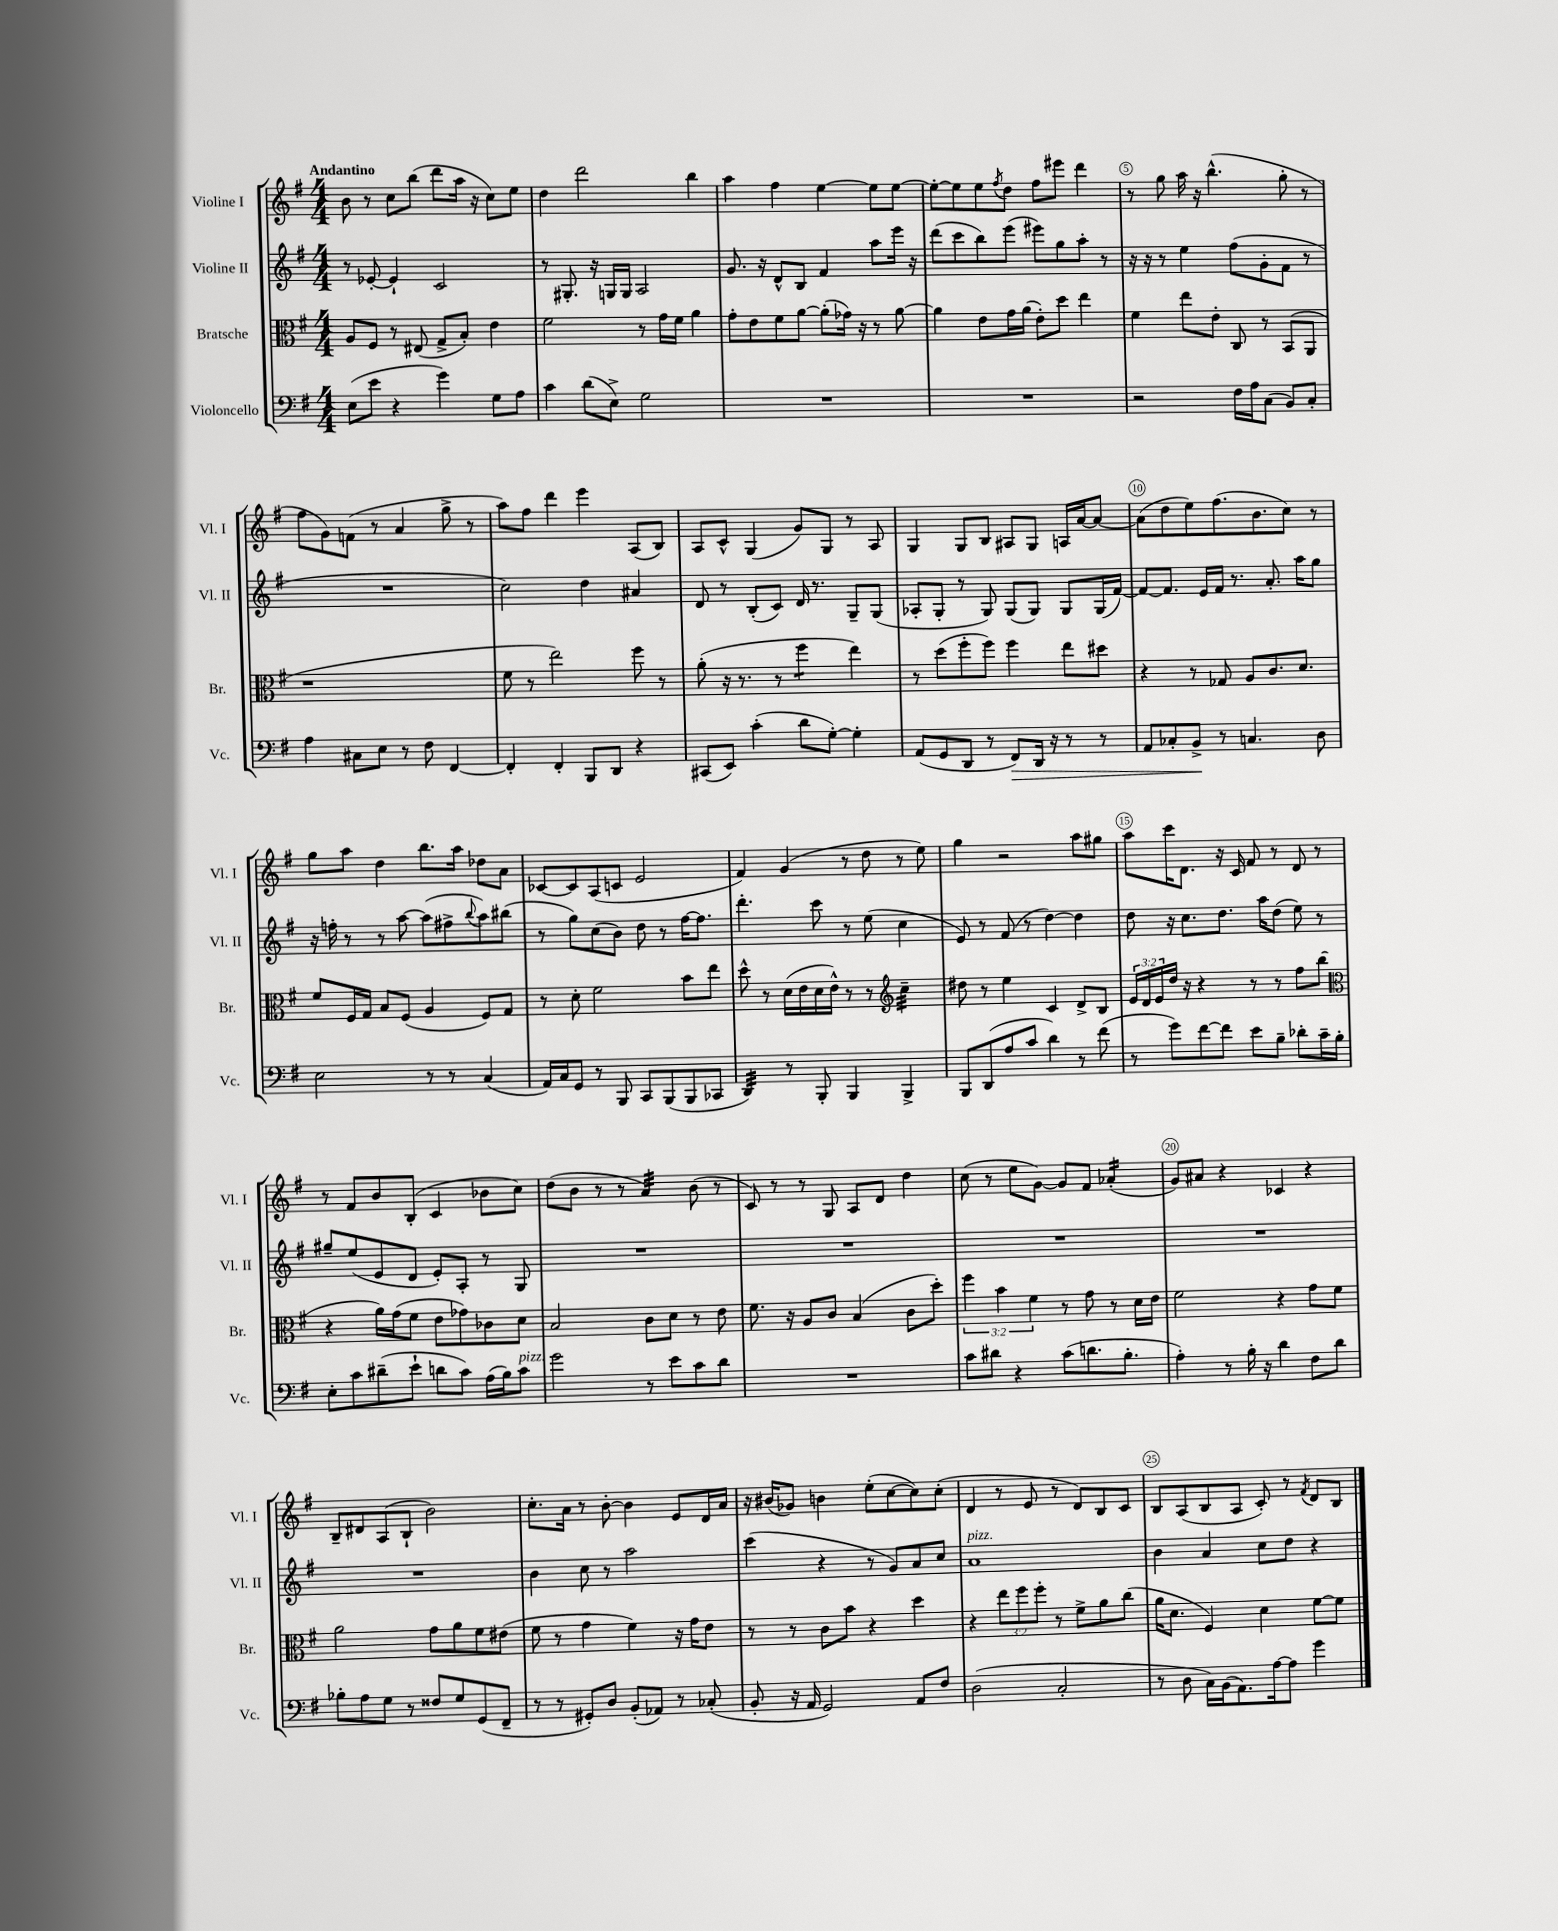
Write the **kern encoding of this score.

**kern	**kern	**kern	**kern
*staff4	*staff3	*staff2	*staff1
*clefF4	*clefC3	*clefG2	*clefG2
*k[f#]	*k[f#]	*k[f#]	*k[f#]
*M4/4	*M4/4	*M4/4	*M4/4
(8E	8A	8r	8b
8e	8F#	[8e-'	8r
4r	8r	4e-`]	8cc
.	(8E#	.	(8bb
4g)	8G^	2c	8ddd
.	8B')	.	16aa
.	.	.	16r
8G	4e	.	8cc)
8A	.	.	8ee
=	=	=	=
4c	2f#	8r	4dd
.	.	8.G#'	.
(8d	.	.	2ddd
.	.	16r	.
8E^)	.	16G	.
.	.	16G	.
2G	8r	2A	.
.	16g	.	.
.	16f#	.	.
.	4a	.	4bb
=	=	=	=
1r	8g'	8.g	4aa
.	8e	.	.
.	.	16r	.
.	8f#	8d^^	4ff#
.	[8a	8B	.
.	(8a']	4f#	[4ee
.	16g-)	.	.
.	16r	.	.
.	8r	8aa	8ee]
.	[8a	16eee	[8ee
.	.	16r	.
=	=	=	=
1r	4a]	(8ddd	8ee'_
.	.	8ccc	8ee]
.	8e	8bb)	8ee
.	.	.	8qff#
.	16g	(8eee	8dd
.	(16a	.	.
.	8e')	8eee#)	8ff#
.	8dd	8gg	8eee#
.	4ee	8aa'	4ddd
.	.	8r	.
=	=	=	=
2r	4f#	16r	8r
.	.	16r	.
.	.	8r	8gg
.	8ee	4ee	16aa
.	.	.	16r
.	8e'	.	(4.bb^^
16F#	8C	(8ff#	.
16A	.	.	.
(8C	8r	8g'	.
8BB)	(8BB	8f#	8gg'
8C'	8AA	8r	8r
=	=	=	=
4A	1r	1r	8ff#
.	.	.	8g)
8C#	.	.	(8f
8E	.	.	8r
8r	.	.	4a
8F#	.	.	.
[4FF#	.	.	8gg^
.	.	.	8r
=	=	=	=
4FF#']	8f#	2cc)	8aa)
.	8r	.	8ff#
4FF#'	2ee)	.	4ddd
8BBB	.	4dd	4eee
8DD	.	.	.
4r	8ff#	4a#	(8A
.	8r	.	8B)
=	=	=	=
(8CC#	(8a'	8d	8A
8EE)	16r	8r	8c^^
.	8.r	.	.
(4c'	.	(8B'	(4G
.	8r	8c)	.
8d	4ff#	16d	8g)
.	.	8.r	.
[8G')	.	.	8G
4G']	4ee)	8G~	8r
.	.	(8G	8A
=	=	=	=
(8AA	8r	8A-'	4G
8GG	(8dd	8G'	.
8DD	8ff#'	8r	8G
8r	8ff#)	8G)	8B
8FF#)	4ff#	(8G	8A#
16DD	.	8G)	8G
16r	.	.	.
8r	8ee	8G	16A
.	.	.	[16a
8r	8dd#	(16G	8a_
.	.	[16f#)	.
=	=	=	=
8AA	4r	8f#_	(8a]
8C-'	.	8.f#]	8dd
8BB^	8r	.	8ee)
.	.	16e	.
8r	8G-	16f#	(8.ff#
.	.	8.r	.
4.C	8A	.	.
.	.	.	8.b
.	8.c	8.a'	.
.	.	.	8cc)
.	8.d	16aa	.
8D	.	8gg	8r
=	=	=	=
2E	8f#	16r	8gg
.	.	16ff'	.
.	16F#	8r	8aa
.	16G	.	.
.	8B	8r	4dd
.	(8F#	[8aa	.
8r	4A	(8aa]	8.bb
8r	.	8ff#^	.
.	.	.	16aa
.	.	8qqbb	.
(4C	8F#)	8aa)	8dd-
.	8G	(8bb#	8a
=	=	=	=
16AA)	8r	8r	[8c-
16C	.	.	.
8GG	8d'	8gg)	8c-]
8r	2f#	(8cc	(8A
8BBB	.	8b)	8c
8CC	.	8dd	2e
(8BBB	.	8r	.
8BBB	8b	[16ff#	.
.	.	8.ff#]	.
8CC-	8ee	.	.
=	=	=	=
4DD)	8dd^^	4.ddd'	4f#)
.	8r	.	.
8r	(16d	.	(4g
.	16e	.	.
8BBB'	16d	8ccc	.
.	16e^^)	.	.
4BBB	8r	8r	8r
.	8r	(8ee	8dd
*	*clefG2	*	*
4BBB^	4cc~	4cc	8r
.	.	.	8ee)
=	=	=	=
8BBB	8dd#	8e)	4gg
(8DD	8r	8r	.
8A	4ee	(8f#	2r
8c	.	8r	.
4d)	4c	[4dd)	.
8r	8d^	4dd]	8aa
(8f#	8B	.	8gg#
=	=	=	=
8r	24e	8dd	8aa
.	24d	.	.
.	24e	.	.
8g)	16dd	16r	16ccc
.	16r	8.cc	8.d
[8f#	4r	.	.
8f#]	.	8.dd	16r
.	.	.	16c
8e	8r	.	8f#
.	.	16aa	.
8B~	8r	(8dd	8r
8d-'	8ff#	8ee)	8d
16c~	(8bb	8r	8r
16B'	.	.	.
=	=	=	=
*	*clefC3	*	*
8E'	4r	8gg#~	8r
8c	.	(8ee	8f#
(8d#~	16a)	8e	8b
.	(16g	.	.
8e`	8f#	8d	(8B'
8d	8e	8e')	4c
8c)	8g-)	8A'	.
(16A	8c-	8r	8b-
16B)	.	.	.
8c	8d	8G	8cc)
=	=	=	=
2g	2B	1r	(8dd
.	.	.	8b
.	.	.	8r
.	.	.	8r
8r	8c	.	4a)
8e	8d	.	.
8c	8r	.	(8b
8d	8e	.	8r
=	=	=	=
1r	8.f#	1r	8c)
.	.	.	8r
.	16r	.	.
.	8A	.	8r
.	8c	.	8G
.	(4B	.	8A
.	.	.	8d
.	8c	.	4dd
.	8dd')	.	.
=	=	=	=
8c	6ff#	1r	(8cc
8d#	.	.	8r
.	6b	.	.
4r	.	.	8ee
.	6f#	.	.
.	.	.	[8g)
(8c	8r	.	8g]
8.d	8g	.	8f#
.	8r	.	(4a-'
8.B'	.	.	.
.	16d	.	.
.	16e	.	.
=	=	=	=
4A')	2f#	1r	8g)
.	.	.	8a#
8r	.	.	4r
16B'	.	.	.
16r	.	.	.
4d	4r	.	4c-
8F#	8g	.	4r
8d	8f#	.	.
=	=	=	=
8B-'	2a	1r	8B~
8A	.	.	8d#
8G	.	.	(8A
8r	.	.	8B`
8F##	8g	.	2b)
8G	8a	.	.
(8GG	8f#	.	.
8FF#~	(8e#	.	.
=	=	=	=
8r	8f#	4b	8.cc'
8r	8r	.	.
.	.	.	16a
8GG#')	4g	8cc	8r
8D	.	8r	[8b'
(8BB'	4f#)	2aa	4b]
8AA-)	.	.	.
8r	16r	.	8e
.	16g	.	.
(8C-'	8e	.	16d
.	.	.	16a
=	=	=	=
8BB'	8r	(4ccc	16r
.	.	.	(16b#
16r	8r	.	8g-)
16AA	.	.	.
2GG)	8c	4r	4b
.	8b	.	.
.	4r	8r	(8ee'
.	.	8g)	[8cc
8AA	4dd	8a	8cc])
8F#	.	8cc	(8cc'
=	=	=	=
(2D	4r	1a	4d
.	12ee	.	8r
.	12ff#	.	.
.	.	.	8e
.	12ff#'	.	.
2C'	8r	.	8r
.	8f#^	.	8d)
.	8a	.	8B
.	(8cc	.	8c
=	=	=	=
8r	16a	4b	8B
.	8.d	.	.
8D	.	.	(8A
16C)	4F#)	4a	8B
(16BB	.	.	.
8.AA)	.	.	8A
.	4d	8cc	8c')
[16A	.	.	.
8A]	.	8dd	8r
.	.	.	8qf#
4g	[8f#	4r	8d
.	8f#]	.	8B
==	==	==	==
*-	*-	*-	*-
